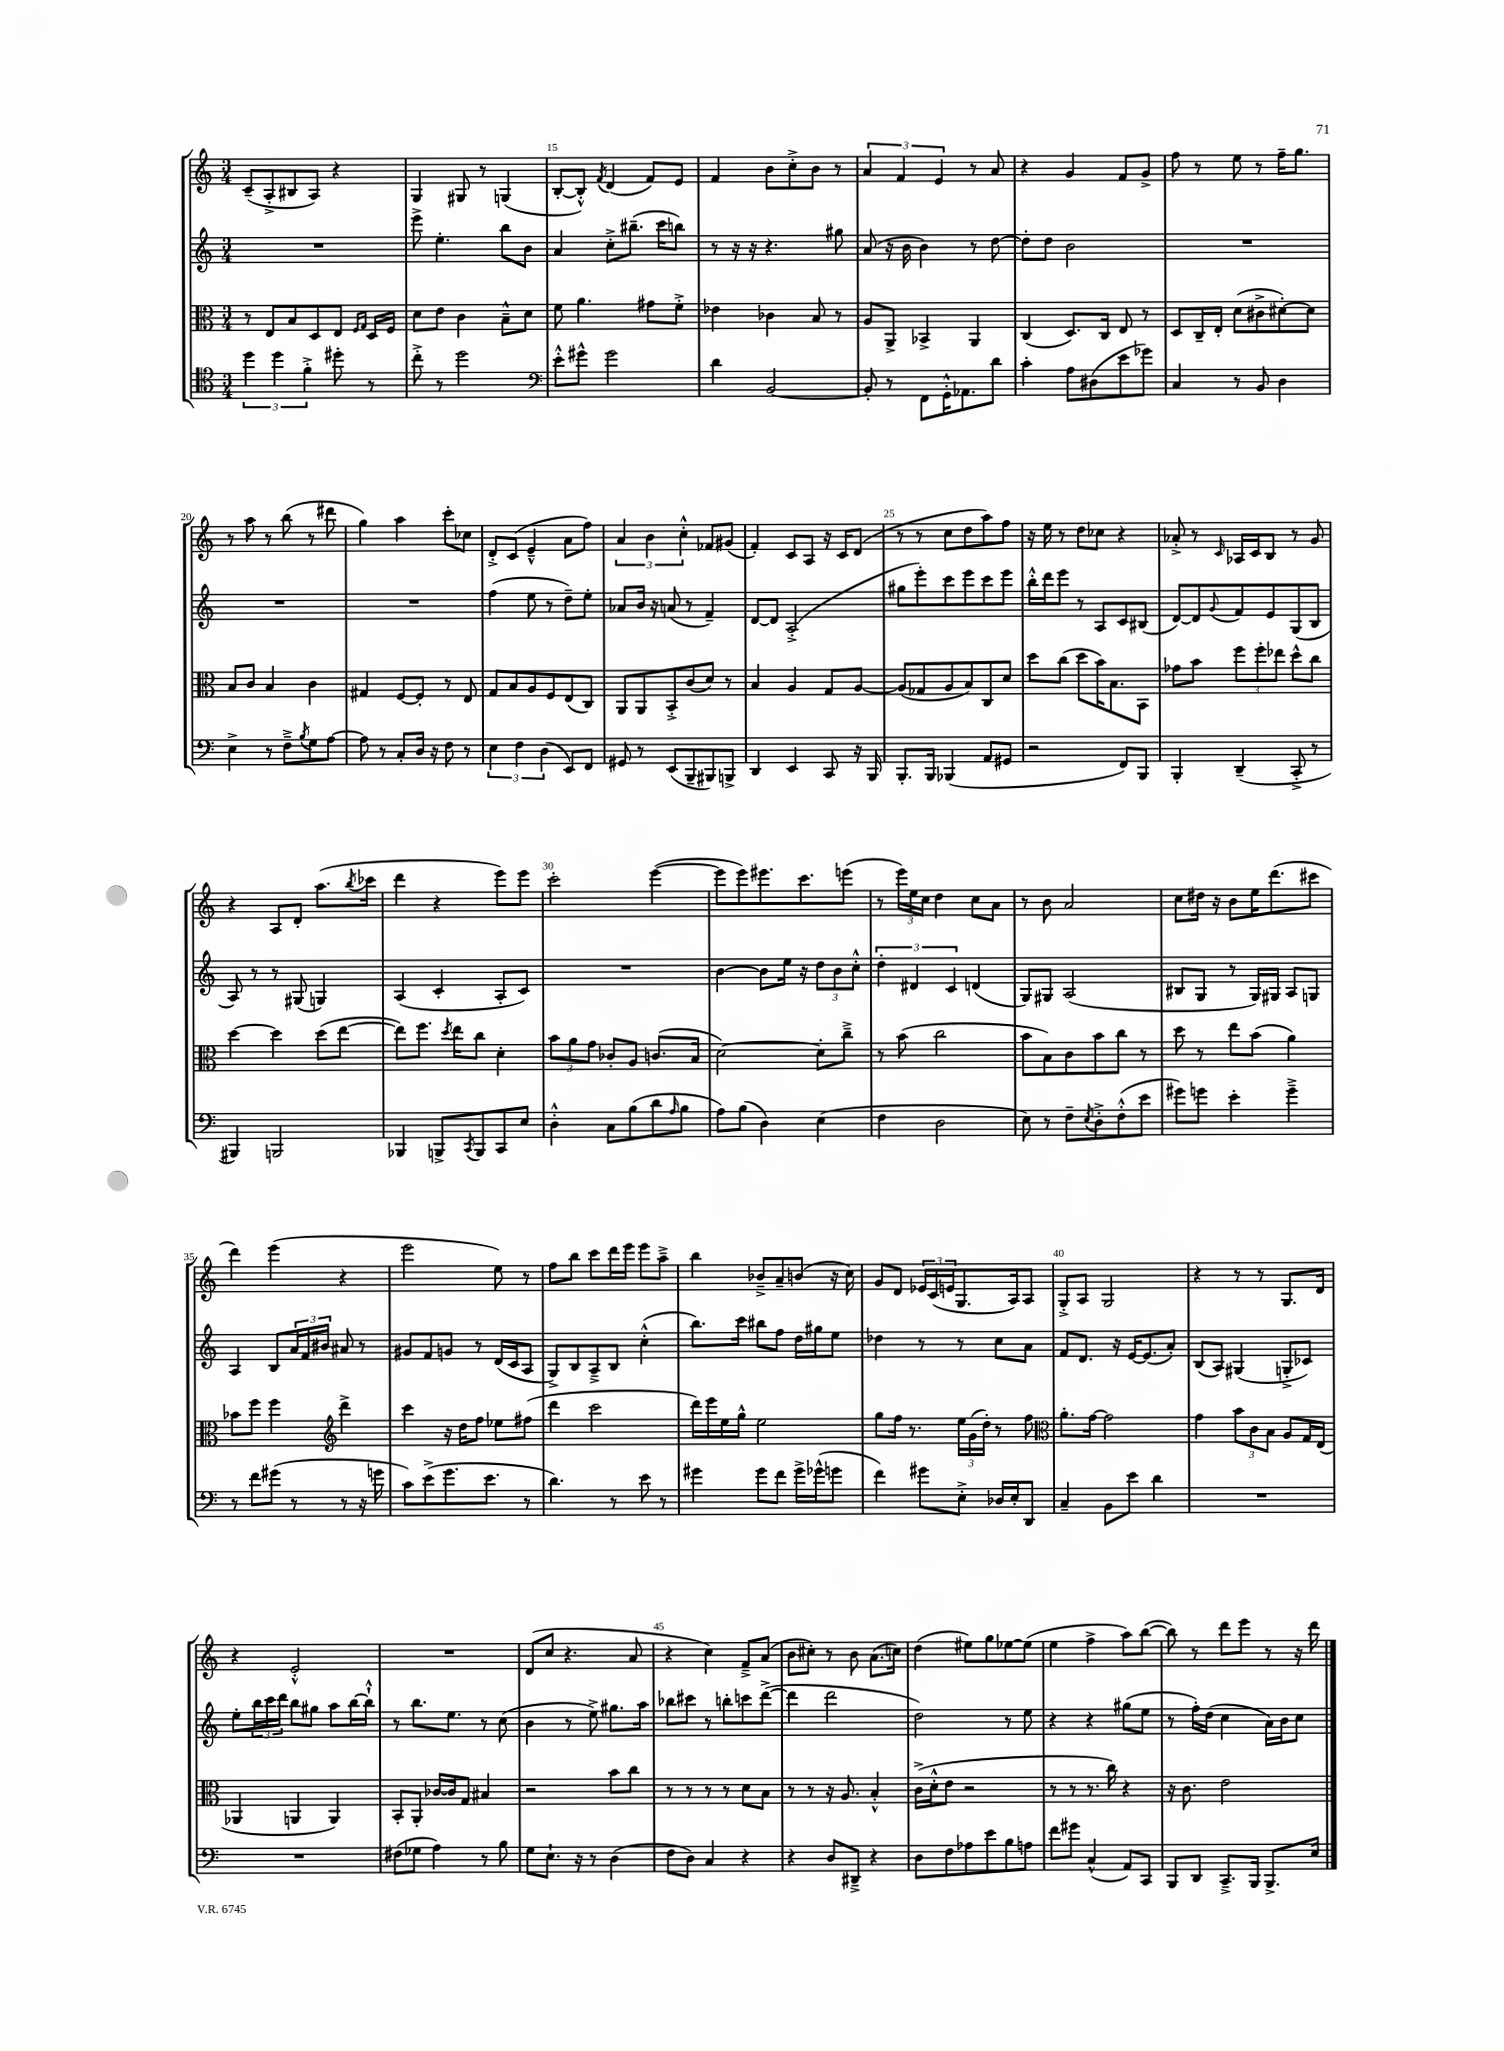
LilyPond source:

<<
\new StaffGroup <<
\new Staff = "s0" {
    \clef treble \key c \major \numericTimeSignature \time 3/4
    c'8--( a8-.-> bis8 a8) r4 |
    g4 gis8 r8 g4( |
    b8~-. b8-.-^) \acciaccatura { f'8 } d'4( f'8) e'8 |
    f'4 b'8 c''8-.-> b'8 r8 |
    \tuplet 3/2 { a'4 f'4 e'4 } r8 a'8 |
    r4 g'4 f'8 g'8-> |
    f''8 r8 e''8 r8 f''16-- g''8. |
    r8 a''8 r8 b''8( r8 dis'''8 |
    g''4) a''4 c'''8-. ces''8 |
    d'8-.-> c'8( e'4---^ a'8 f''8) |
    \tuplet 3/2 { a'4 b'4 c''4-.-^ } fes'8 gis'8( |
    f'4-.) c'8 a8 r16 c'16 d'8( |
    r8 r8 c''8 d''8 a''8) f''8 |
    r16 e''16 r8 d''8 ces''8 r4 |
    aes'8-.-> r8 \grace { c'16 } aes16 c'16 b8 r8 g'8 |
    r4 a8 d'8-. a''8.( \acciaccatura { b''8 } ces'''16 |
    d'''4 r4 e'''8) e'''8 |
    c'''2-. e'''4~( |
    e'''8 e'''8) eis'''8. c'''8. e'''8( |
    r8 \tuplet 3/2 { e'''16) e''16 c''16 } d''4 c''8 a'8 |
    r8 b'8 a'2 |
    c''8 dis''16 r16 b'8 e''16 d'''8.( cis'''8 |
    d'''4) e'''4( r4 |
    e'''2 e''8) r8 |
    f''8 b''8 c'''8 d'''16 e'''16 e'''8 a''8---> |
    b''4 bes'8---> a'8-- b'8( r16 c''16) |
    g'8 d'8 \tuplet 3/2 { ees'16 c'16( e'16 } g8. a16) a8 |
    g8-.-> a8 g2 |
    r4 r8 r8 g8. d'16 |
    r4 e'2-.-^ |
    R2. |
    d'8( c''8 r4. a'8 |
    r4 c''4) f'8---> a'8( |
    b'8 cis''8-.) r8 b'8 a'8.( c''16) |
    d''4( eis''8) g''8 ees''8~ ees''8( |
    e''4 f''4-> a''8) b''8~( |
    b''8) r8 d'''8 e'''8 r8 r16 d'''16 \bar "|." |
}
\new Staff = "s1" {
    \clef treble \key c \major \numericTimeSignature \time 3/4
    R2. |
    e'''8-> e''4.-. b''8 b'8 |
    a'4 c''8-.-> bis''8.--( c'''16 b''8) |
    r8 r16 r16 r4. gis''8 |
    a'8( r16 b'16 b'4) r8 d''8~ |
    d''8-. d''8 b'2 |
    R2. |
    R2. |
    R2. |
    f''4( e''8 r8 d''8--) e''8-. |
    aes'8 b'16 r16 a'8( r8 f'4--) |
    d'8~ d'8 a2-.->( |
    gis''8 e'''8-.) c'''8 e'''8 c'''8 e'''8 |
    b''16-.-^ d'''16 e'''8 r8 a8 c'8 bis8( |
    d'8~) d'8 \appoggiatura { g'8 } f'8 e'8 g8( b8 |
    a8) r8 r8 gis8( g4) |
    a4( c'4-. a8-. c'8) |
    R2. |
    b'4~ b'8 e''16 r16 \tuplet 3/2 { d''8 b'8 c''8-.-^ } |
    \tuplet 3/2 { d''4-. dis'4 c'4 } d'4( |
    g8) gis8 a2( |
    bis8 g8 r8 g16) gis16 a8 g8 |
    a4 b8 \tuplet 3/2 { a'16 f'16 bis'16 } ais'8 r8 |
    gis'8 f'8 g'8 r8 d'16( c'16 a8 |
    g8->) b8 a8---> b8 c''4-.-^( |
    b''8.) c'''16 bis''8 f''8 d''16 gis''16 e''8 |
    des''4 r8 r8 c''8 a'8 |
    f'8 d'8. r16 e'16~ e'8.( a'8-.) |
    b8( a8) gis4( g8-.-> ces'8) |
    e''8-. \tuplet 3/2 { b''16 c'''16 d'''16 } b''8 gis''8 a''8 b''16~ b''16-!-^ |
    r8 b''8. e''8. r8 c''8( |
    b'4 r8 e''8->) gis''8. a''16 |
    bes''8 cis'''8 r8 b''8-. c'''8 d'''8~->( |
    d'''4 d'''2 |
    d''2) r8 e''8 |
    r4 r4 gis''8( e''8 |
    r8 f''16-.) d''16( c''4 a'16) b'16 c''8 \bar "|." |
}
\new Staff = "s2" {
    \clef alto \key c \major \numericTimeSignature \time 3/4
    r8 e8 b8 d8 e8 \grace { f16 g16 } d16 f16 |
    d'8 e'8 c'4 b8---^ d'8 |
    f'8 a'4. gis'8 f'8-.-> |
    ees'4 ces'4 b8 r8 |
    a8 a,8-> bes,4-> a,4 |
    c4( d8.) c16 e8 r8 |
    d8 c16-- e16-. d'8( cis'8-> dis'8~-.) dis'8 |
    b8 c'8 b4 c'4 |
    gis4 f8~ f8-. r8 e8 |
    g8 b8 a8 f8 e8( c8) |
    a,8 a,8 b,8-.-> c'8( d'8) r8 |
    b4 a4 g8 a8~ |
    a8( ges8 a8 b8) c8 d'8 |
    d''8 c''8( d''8 b'16) b8. b,8 |
    ges'8 b'8 \tuplet 3/2 { f''8 f''8-. ees''8 } d''8-^ c''8 |
    d''4~ d''4 d''8( e''8~ |
    e''8) f''8. \acciaccatura { d''8 } e''16 c''8 d'4-. |
    \tuplet 3/2 { b'8 a'8 g'8 } ces'8-. a8 c'8.( b16 |
    d'2~) d'8-. c''8---> |
    r8 b'8( c''2 |
    b'8 b8) c'8 b'8 c''8 r8 |
    d''8 r8 e''8 b'8( a'4) |
    bes'8 f''8 f''4 \clef treble d'''4-> |
    c'''4 r16 d''16 f''8 ees''8 fis''8( |
    d'''4 c'''2 |
    d'''16) e'''16 e''16 g''16-^ e''2 |
    g''8 f''16 r8. \tuplet 3/2 { e''16 g'16( d''16-.) } r8 f''8 |
    \clef alto a'8.-. g'16~ g'2 |
    g'4 \tuplet 3/2 { b'8 c'8 b8 } a8 g16 e16( |
    aes,4 a,4 a,4) |
    b,8-. a,8-. ces'16~ ces'16 g8 bis4 |
    r2 b'8 c''8 |
    r8 r8 r8 r8 d'8 b8 |
    r8 r8 r16 a8. b4-.-^ |
    c'16->( d'16-.-^ e'8 r2 |
    r8 r8 r8. c''16) r4 |
    r16 c'8. e'2 \bar "|." |
}
\new Staff = "s3" {
    \clef tenor \key c \major \numericTimeSignature \time 3/4
    \tuplet 3/2 { d''4 d''4 f'4-.-> } dis''8-. r8 |
    c''8-.-> r8 d''2 |
    \clef bass e'8-.-^ gis'8-^ gis'2 |
    d'4 b,2~ |
    b,8-. r8 f,8 g,16-.-^ aes,8. d'8 |
    c'4-. a8 dis8( e'8 ges'8) |
    c4 r8 b,8 d4 |
    e4-> r8 f8---> \acciaccatura { b8 } g8 a8~ |
    a8 r8 c8-. d16 r16 f8 r8 |
    \tuplet 3/2 { e4 f4 d4( } e,8) f,8 |
    gis,8 r8 e,8( b,,8-- bis,,8) b,,8-> |
    d,4 e,4 c,8 r16 b,,16 |
    b,,8.-. b,,16 bes,,4( a,8 gis,8 |
    r2 f,8) b,,8 |
    b,,4-. d,4--( c,8-.-> r8 |
    bis,,4) b,,2 |
    bes,,4 b,,8-> \acciaccatura { c,8 } b,,8 c,8 e8 |
    d4-.-^ c8 b8( d'8 \grace { a16 } b8 |
    a8) b8( d4) e4( |
    f4 d2 |
    e8) r8 f8-- \acciaccatura { e8 } d8-.-> f8-.-^( e'8 |
    gis'8) g'8 e'4-. g'4---> |
    r8 f'8 gis'8( r8 r8 r16 g'16 |
    c'8) e'8->( g'8. e'8. r8 |
    d'4.) r8 e'8 r8 |
    gis'4 gis'8 f'8 gis'16-> ges'16-^( g'8 |
    f'4) gis'8 e8-.-> des16 e16-. d,8 |
    c4-- b,8 e'8 d'4 |
    R2. |
    R2. |
    fis8( ges8 a4) r8 b8 |
    g8 e8.-! r16 r8 d4( |
    f8 d8) c4 r4 |
    r4 d8 dis,8---> r4 |
    d8 f8 aes8 e'8 b8 a8 |
    f'8 gis'8 c4-^( a,8) c,8 |
    b,,8 d,8 c,8.---> b,,16 b,,8.-> e16 \bar "|." |
}
>>
>>
\layout { \context { \Score currentBarNumber = #13 \override BarNumber.break-visibility = ##(#f #t #t) barNumberVisibility = #(every-nth-bar-number-visible 5) } }
